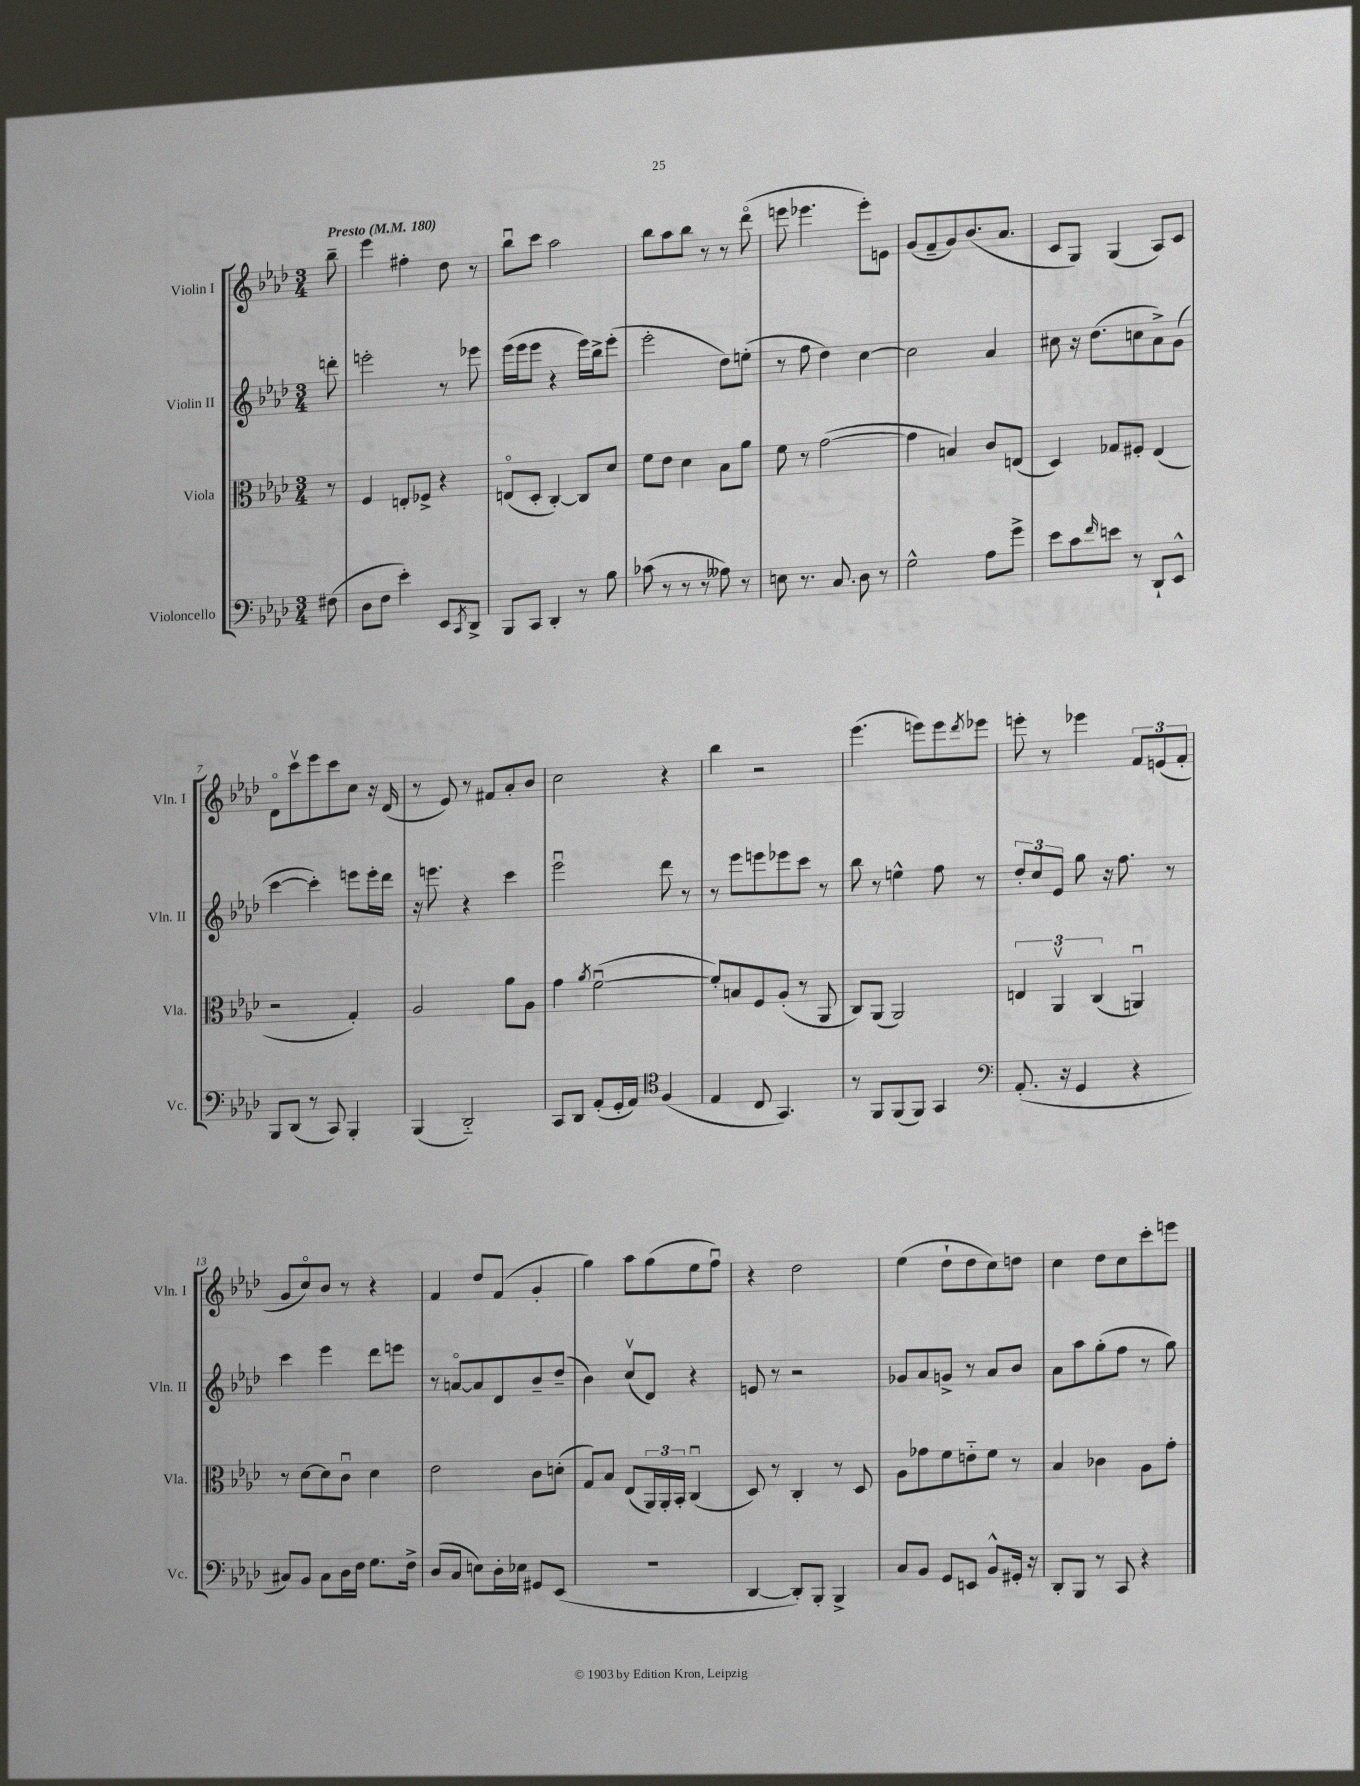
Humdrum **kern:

**kern	**kern	**kern	**kern
*part4	*part3	*part2	*part1
*staff4	*staff3	*staff2	*staff1
*I"Violoncello	*I"Viola	*I"Violin II	*I"Violin I
*I'Vc.	*I'Vla.	*I'Vln. II	*I'Vln. I
*clefF4	*clefC3	*clefG2	*clefG2
*k[b-e-a-d-]	*k[b-e-a-d-]	*k[b-e-a-d-]	*k[b-e-a-d-]
*M3/4	*M3/4	*M3/4	*M3/4
*MM180	*MM180	*MM180	*MM180
=	=	=	=
!	!	!	!LO:TX:a:B:t=Presto
(8F#X\	8r	8dddn'\	8bb-~\
=1	=1	=1	=1
8D-\L	4F/	2eeen'\	4eee-\
8F\J	.	.	.
4e-'\)	8En'/L	.	4ff#X'\
.	8F-X^/J	.	.
8EE-/L	4r	8r	8dd-\
8qCC/	.	.	.
8DD-^/J	.	8eee-X\	8r
=2	=2	=2	=2
8BBB-/L	(8En/L	(16eee-\LL	8bb-u\L
.	.	16eee-\J	.
8CC/J	8D-'/J	8eee-\J	8ccc\J
4DD-'/	[4C'/)	4r	2aa-\
8r	8C/L]	16eee-\LL)	.
.	.	16bb-^\J	.
8B-\	8d-/J	(8eee-'\J	.
=3	=3	=3	=3
(8c-X\	8f\L	2eee-'\	8bb-\L
8r	8e-\J	.	8aa-\
8r	4d-\	.	8bb-\J
8r	.	.	8r
8A--X\)	8B-\L	8dd-\L)	8r
8r	8a-\J	(8een'\J	(8ddd-\
=4	=4	=4	=4
8En\	8f\	8r	8eeen\
8.r	8r	8ff\	4.eee-X\
.	([2g\	4dd-\)	.
8.C/	.	.	.
8D-\	.	[4cc\	8eee-'\L)
8r	.	.	8en\J
=5	=5	=5	=5
2G^^\	4g\]	2cc\]	(8g/L
.	.	.	8f~/
.	4Bn/)	.	8g/)
.	.	.	(8.b-/
8A-\L	8c/L	4a-/	.
.	.	.	8.a-/J
8g^\J	(8En/J	.	.
=6	=6	=6	=6
8e-\L	4D-/)	8cc#X\	8c/L
8c\	.	16r	8G/J)
.	.	(8.dd-\L	.
16qqf/	.	.	.
8en\J	8G-X/L	.	(4G/
8r	8F#X'/J	8ccn\	.
8DD-`/L	(4E-/	8a-^\)	8A-/L)
8EE-^^/J	.	(8g\J	8c/J
!!LO:LB:g=z
=7	=7	=7	=7
8BBB-/L	2r	[4ccc\	8d-\L
(8DD-/J	.	.	8cccv\
8r	.	4ccc'\])	8eee-\
8CC/)	.	.	8ccc\
4BBB-'/	4G'/)	8eeen\L	8cc\J
.	.	16eee'\L	16r
.	.	16ddd-\JJ	(16d-/
=8	=8	=8	=8
(4BBB-/	2A-/	16r	8r
.	.	8.eeen\	.
.	.	.	8e-/)
2DD-/)	.	4r	8r
.	.	.	8f#X/L
.	8a-\L	4ccc\	8a-'/
.	8A-\J	.	8b-/J
=9	=9	=9	=9
8CC/L	4g\	2eee-u\	2cc\
8DD-/J	.	.	.
.	8qa-/	.	.
(8AA-'/L	([2fu\	.	.
16GG'/L	.	.	.
16AA-/JJ)	.	.	.
*clefC4	*	*	*
(4F/	.	8ddd-\	4r
.	.	8r	.
=10	=10	=10	=10
4E-/	8f'/L])	8r	4bb-\
.	8Bn/	8eee-\L	.
8C/	8F/	8eeen\	2r
4.GG/)	(8A-'/J	8eee-X\	.
.	8r	8ccc\J	.
.	8AA-/	8r	.
=11	=11	=11	=11
8r	8C/L)	8bb-\	(4.eee-\
8FF/L	(8AA-/J	8r	.
(8FF/	2AA-/)	4een^^\	.
8FF/J)	.	.	8eeen\L)
4GG/	.	8ff\	8eee\
.	.	.	8qddd-/
.	.	8r	8eee-X\J
=12	=12	=12	=12
*clefF4	*	*	*
(8.AA-'/	6En/	12dd-'/L	8eeen'\
.	.	12cc/	.
.	.	.	8r
.	6AA-v/	12e-/J	.
16r	.	.	.
4GG/	.	8gg\	4eee-X\
.	(6C/	.	.
.	.	16r	.
.	.	8.ff\	.
4r	4AAnu/)	.	12f/L
.	.	.	(12en/
.	.	8r	.
.	.	.	12f'/J
!!LO:LB:g=z
=13	=13	=13	=13
8C#X/L)	8r	4ccc\	8g/L
8BB-/J	[8d-\L	.	8cc/)
8C#\L	8d-\]	4eee-\	8b-/J
16D-\L	8cu\J	.	8r
16F\JJ	.	.	.
8.G\L	4d-\	8ddd-\L	4r
.	.	8eeen\J	.
16F^\Jk	.	.	.
=14	=14	=14	=14
(8D-/L	2e-\	8r	4f/
8C/J	.	[8an/L	.
8En\L)	.	8a/]	8dd-/L
16D-'\L	.	8d-/	(8f/J
16E-X\JJ	.	.	.
8GG#X/L	8c\L	8b-~/	4g'/
(8EE-/J	(8dn'\J	(8dd-~/J	.
=15	=15	=15	=15
2.r	8G/L)	4b-\)	4gg\)
.	8B-/J	.	.
.	(8E-/L	(8ccv/L	8aa-\L
.	24AA-/L)	8d-/J)	(8gg\
.	24AA-'/	.	.
.	24BB-'/JJ	.	.
.	(4Cu/	4r	8ee-\
.	.	.	8ffu\J)
=16	=16	=16	=16
[4DD-/	8D-/)	8en/	4r
.	8r	8r	.
8DD-'/L])	4C'/	2r	2dd-\
8BBB-'/J	.	.	.
4BBB-^/	8r	.	.
.	8D-/	.	.
=17	=17	=17	=17
8C/L	8A-\L	8g-X/L	(4ee-\
8BB-/J	8g-X\	8a-/	.
8GG/L	8f\	8gn^/J	8dd-`\L
8EEn/J	8en\	8r	8dd-\
8BB-^^/L	8f\J	8a-/L	8cc\)
16GG#X'/Jk	8r	8b-/J	8ddn\J
16r	.	.	.
=18	=18	=18	=18
8DD-'/L	4B-/	8a-\L	4cc\
8BBB-/J	.	8aa-\	.
8r	4c-X\	(8gg'\	8dd-\L
8CC/	.	8ff\J	8cc\
4r	8A-\L	8r	8ccc'\
.	8g'\J	8gg\)	8eeen\J
==	==	==	==
*-	*-	*-	*-
